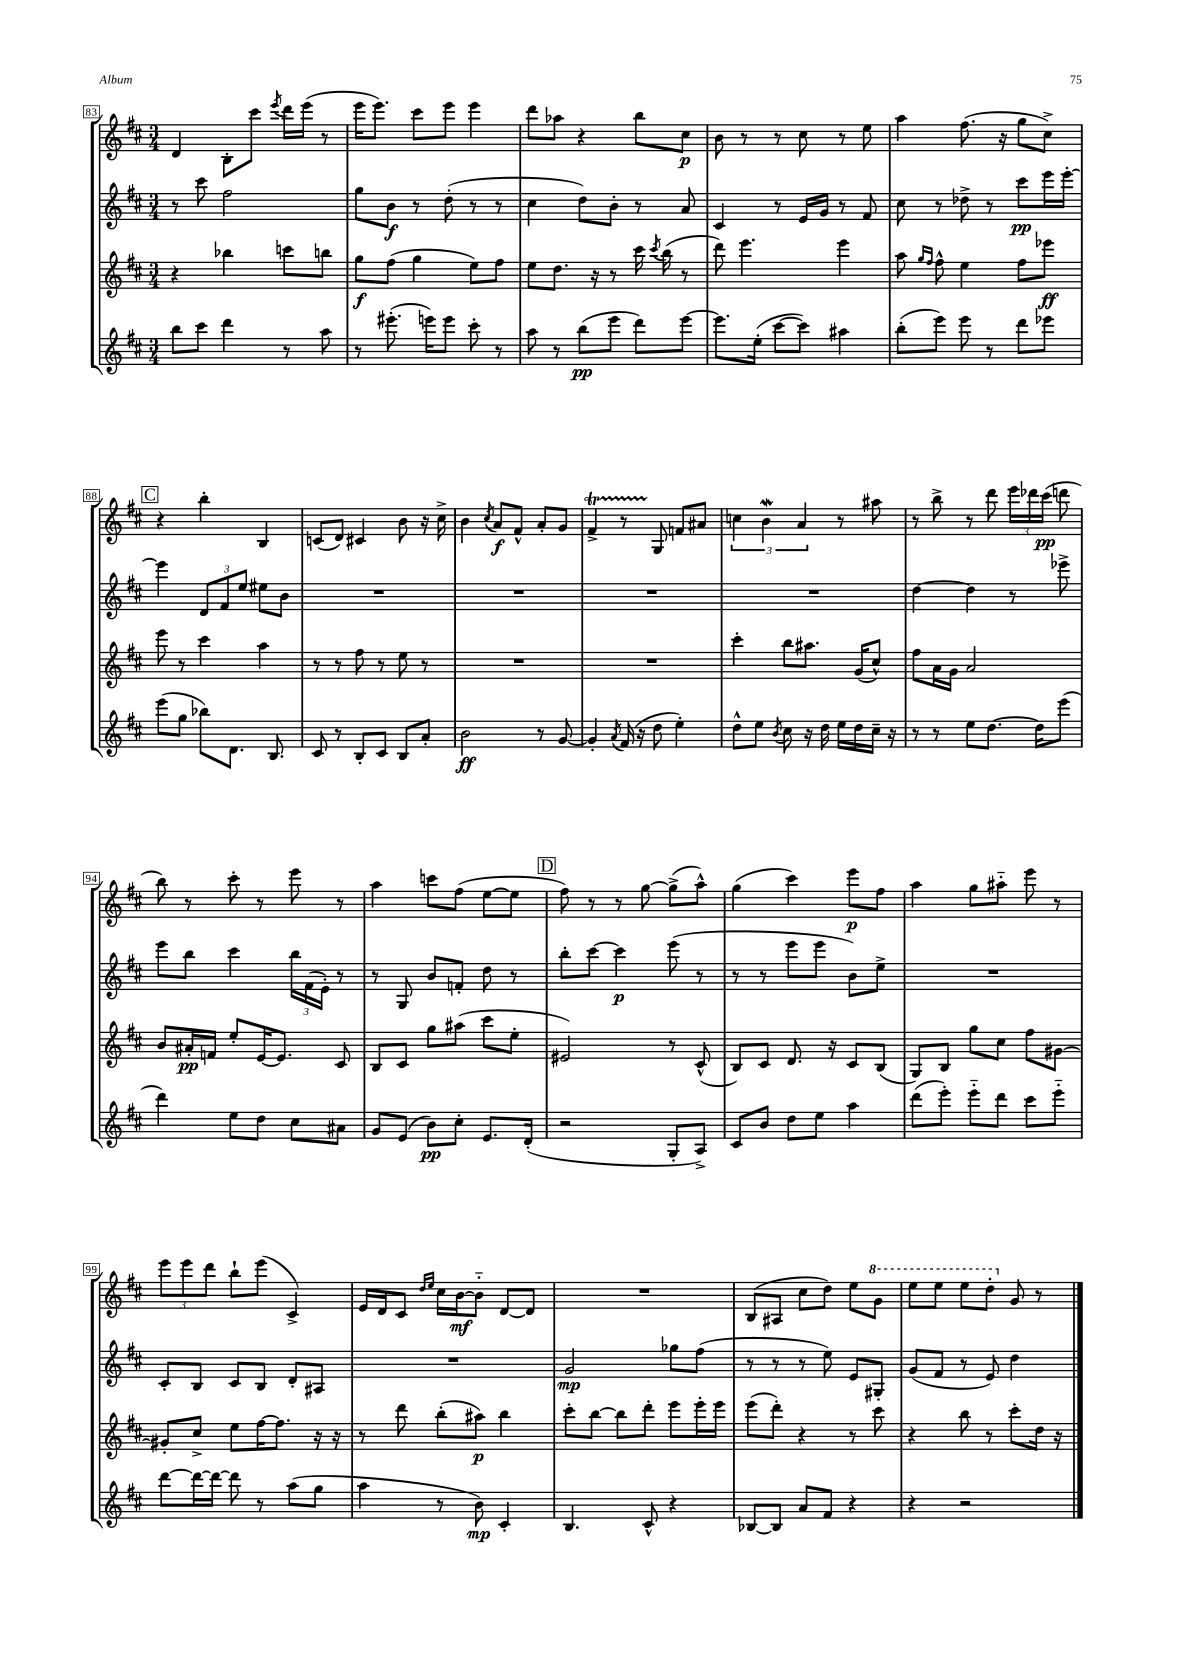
<<
\new StaffGroup <<
\new Staff = "s0" {
    \clef treble \key d \major \numericTimeSignature \time 3/4
    \autoBeamOff d'4 b8[-. cis'''8] \acciaccatura { e'''8 } d'''16[ e'''16]( r8 |
    e'''16[ e'''8.]) cis'''8[ e'''8] e'''4 |
    d'''8[ aes''8] r4 b''8[ cis''8]\p |
    b'8 r8 r8 cis''8 r8 e''8 |
    a''4 fis''8.( r16 g''8[ cis''8]->) |
    \mark \markup { \box "C" } r4 b''4-. b4 |
    c'8[( d'8]) cis'4 b'8 r16 cis''16-> |
    b'4 \acciaccatura { cis''8 } a'8[\f fis'8]-^ a'8[-. g'8] |
    fis'4->\startTrillSpan r8 g8\stopTrillSpan f'8[ ais'8] |
    \tuplet 3/2 { c''4 b'4\mordent a'4 } r8 ais''8 |
    r8 b''8-> r8 d'''8 \tuplet 3/2 { e'''16[ des'''16 cis'''16]\pp( } d'''8 |
    b''8) r8 cis'''8-. r8 e'''8 r8 |
    a''4 c'''8[ fis''8]( e''8[~ e''8] |
    \mark \markup { \box "D" } fis''8) r8 r8 g''8~ g''8[->( a''8]-^) |
    g''4( cis'''4) e'''8[\p fis''8] |
    a''4 g''8[ ais''8]-_ e'''8 r8 |
    \tuplet 3/2 { e'''8[ e'''8 d'''8] } b''8[-! e'''8]( cis'4->) |
    e'16[ d'16 cis'8] \grace { d''16[ e''16] } cis''16[ b'16~\mf b'8]-_ d'8[~ d'8] |
    R2. |
    b8[( ais8] cis''8[ d''8]) e''8[ \ottava #1 g''8] |
    e'''8[ e'''8] e'''8[ d'''8]-. \ottava #0 g'8 r8 \bar "|." |
}
\new Staff = "s1" {
    \clef treble \key d \major \numericTimeSignature \time 3/4
    \autoBeamOff r8 cis'''8 fis''2 |
    g''8[ b'8]\f r8 d''8-.( r8 r8 |
    cis''4 d''8[) b'8]-. r8 a'8 |
    cis'4 r8 e'16[ g'16] r8 fis'8 |
    cis''8 r8 des''8-> r8 cis'''8[\pp e'''16 e'''16]~-. |
    \mark \markup { \box "C" } e'''4 \tuplet 3/2 { d'8[ fis'8 e''8] } eis''8[ b'8] |
    R2. |
    R2. |
    R2. |
    R2. |
    d''4~ d''4 r8 ees'''8-> |
    e'''8[ b''8] cis'''4 \tuplet 3/2 { b''16[ fis'16( e'16]-.) } r8 |
    r8 g8 b'8[ f'8]-. d''8 r8 |
    \mark \markup { \box "D" } b''8[-. cis'''8]~ cis'''4\p e'''8( r8 |
    r8 r8 e'''8[ e'''8] b'8[) e''8]-> |
    R2. |
    cis'8[-. b8] cis'8[ b8] d'8[-. ais8] |
    R2. |
    g'2\mp ges''8[ fis''8]( |
    r8 r8 r8 e''8) e'8[ gis8]-. |
    g'8[( fis'8] r8 e'8) d''4 \bar "|." |
}
\new Staff = "s2" {
    \clef treble \key d \major \numericTimeSignature \time 3/4
    \autoBeamOff r4 bes''4 c'''8[ b''8] |
    g''8[\f fis''8]( g''4 e''8[) fis''8] |
    e''8[ d''8.] r16 r8 cis'''16 \acciaccatura { cis'''8 } b''16( r8 |
    d'''8) e'''4. e'''4 |
    a''8 \grace { g''16[ fis''16] } fis''8-^ e''4 fis''8[ ees'''8]\ff |
    \mark \markup { \box "C" } e'''8 r8 cis'''4 a''4 |
    r8 r8 fis''8 r8 e''8 r8 |
    R2. |
    R2. |
    cis'''4-. b''8[ ais''8.] g'16[( cis''8]-^) |
    fis''8[ a'16 g'16] a'2 |
    b'8[ ais'16-.\pp f'16] e''8[-. e'16~ e'8.] cis'8 |
    b8[ cis'8] g''8[ ais''8]( cis'''8[ e''8]-. |
    \mark \markup { \box "D" } eis'2) r8 cis'8-^( |
    b8[) cis'8] d'8. r16 cis'8[ b8]( |
    g8[) b8] g''8[ cis''8] fis''8[ gis'8]~ |
    gis'8[-. cis''8]-> e''8[ fis''16~ fis''8.] r16 r16 |
    r8 d'''8 b''8[-.( ais''8]\p) b''4 |
    cis'''8[-. b''8]~ b''8[ d'''8]-. e'''8[ e'''16-. e'''16] |
    e'''8[( d'''8]-.) r4 r8 cis'''8 |
    r4 b''8 r8 cis'''8[-. d''16] r16 \bar "|." |
}
\new Staff = "s3" {
    \clef treble \key d \major \numericTimeSignature \time 3/4
    \autoBeamOff b''8[ cis'''8] d'''4 r8 a''8 |
    r8 eis'''8.-.( e'''16[) e'''8] cis'''8-. r8 |
    a''8 r8 b''8[\pp( e'''8] d'''8[) e'''8]~ |
    e'''8.[ e''16]-.( cis'''8[~ cis'''8]) ais''4 |
    b''8[-.( e'''8]) e'''8 r8 d'''8[ ees'''8] |
    \mark \markup { \box "C" } e'''8[( g''8] bes''8[) d'8.] b8. |
    cis'8 r8 b8[-. cis'8] b8[ a'8]-. |
    b'2\ff r8 g'8~ |
    g'4-. \acciaccatura { a'8 } fis'16( r16 d''8 e''4-.) |
    d''8[-^ e''8] \acciaccatura { b'8 } cis''8 r16 d''16 e''16[ d''16 cis''16]-- r16 |
    r8 r8 e''8[ d''8.]~ d''16[ e'''8]( |
    d'''4) e''8[ d''8] cis''8[ ais'8] |
    g'8[ e'8]( b'8[\pp) cis''8]-. e'8.[ d'16]-.( |
    \mark \markup { \box "D" } r2 g8[-. a8]->) |
    cis'8[ b'8] d''8[ e''8] a''4 |
    d'''8[( e'''8]-.) e'''8[-_ d'''8] cis'''8[ e'''8]-_ |
    d'''8[~ d'''16~ d'''16]~ d'''8 r8 a''8[( g''8] |
    a''4 r8 b'8\mp) cis'4-. |
    b4. cis'8-^ r4 |
    bes8[~ bes8] a'8[ fis'8] r4 |
    r4 r2 \bar "|." |
}
>>
>>
\layout { \context { \Score currentBarNumber = #83 \override BarNumber.stencil = #(make-stencil-boxer 0.1 0.3 ly:text-interface::print) } }
